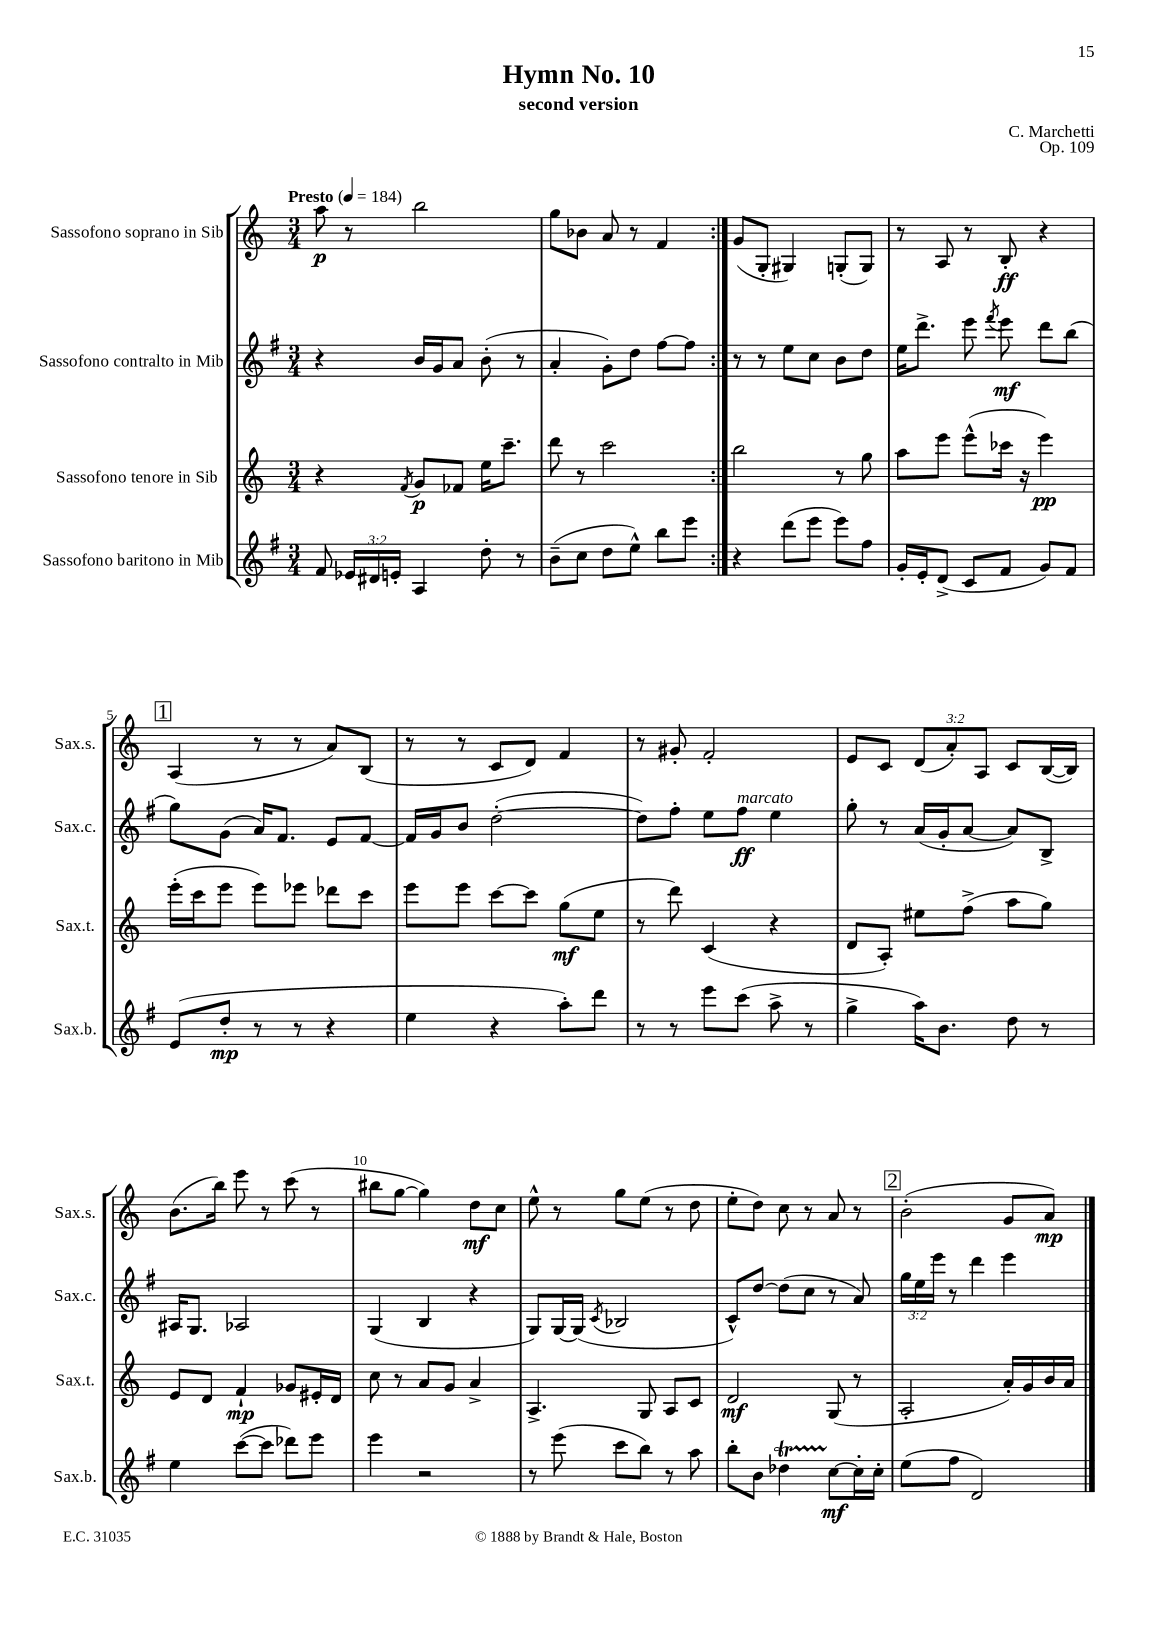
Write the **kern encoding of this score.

**kern	**kern	**kern	**kern
*staff4	*staff3	*staff2	*staff1
*clefG2	*clefG2	*clefG2	*clefG2
*k[f#]	*k[]	*k[f#]	*k[]
*M3/4	*M3/4	*M3/4	*M3/4
*MM184	*MM184	*MM184	*MM184
8f#	4r	4r	8aa
24e-	.	.	8r
24d#	.	.	.
24e'	.	.	.
.	8qf	.	.
4A	8g	16b	2bb
.	.	16g	.
.	8f-	8a	.
8dd'	16ee	(8b'	.
.	8.ccc~	.	.
8r	.	8r	.
=	=	=	=
(8b~	8ddd	4a'	8gg
8cc	8r	.	8b-
8dd	2ccc	8g')	8a
8ee^^)	.	8dd	8r
8bb	.	[8ff#	4f
8eee	.	8ff#]	.
=:|!	=:|!	=:|!	=:|!
4r	2bb	8r	(8g
.	.	8r	8G'
(8ddd	.	8ee	4G#)
8eee	.	8cc	.
8eee)	8r	8b	(8G'
8ff#	8gg	8dd	8G)
=	=	=	=
16g'	8aa	16ee	8r
16e'	.	8.ddd^	.
(8d^	8eee	.	8A
8c	(8eee^^	8eee	8r
.	.	8qfff#	.
8f#	16ccc-	8eee	8B'
.	16r	.	.
8g)	4eee)	8ddd	4r
8f#	.	(8bb	.
=	=	=	=
(8e	(16eee'	8gg)	(4A
.	16ccc	.	.
8dd'	8eee	(8g	.
8r	8eee)	16a)	8r
.	.	8.f#	.
8r	8eee-	.	8r
4r	8ddd-	8e	8a)
.	8ccc	[8f#	(8B
=	=	=	=
4ee	8eee	16f#]	8r
.	.	16g	.
.	8eee	8b	8r
4r	[8ccc	([2dd'	8c
.	8ccc]	.	8d)
8aa')	(8gg	.	4f
8ddd	8ee	.	.
=	=	=	=
8r	8r	8dd])	8r
8r	8ddd)	8ff#'	8g#'
8eee	(4c	8ee	2f'
(8ccc	.	8ff#	.
8aa^	4r	4ee	.
8r	.	.	.
=	=	=	=
4gg^	8d	8gg'	8e
.	8A')	8r	8c
16aa)	8ee#	(16a	(12d
8.b	.	16g'	.
.	.	.	12a')
.	(8ff^	[8a	.
.	.	.	12A
8dd	8aa	8a])	8c
8r	8gg)	8B^	([16B
.	.	.	16B])
=	=	=	=
4ee	8e	16A#	(8.b
.	.	8.G	.
.	8d	.	.
.	.	.	16bb)
([8ccc	4f`	2A-	8eee
8ccc]	.	.	8r
8ddd-)	8g-	.	(8ccc
8eee	16e#'	.	8r
.	16d	.	.
=	=	=	=
4eee	8cc	(4G	8bb#
.	8r	.	[8gg
2r	8a	4B	4gg])
.	8g	.	.
.	4a^	4r	8dd
.	.	.	8cc
=	=	=	=
8r	4.A^	8G)	8ee^^
(8eee	.	[16G	8r
.	.	(16G]	.
.	.	8qc	.
8ccc	.	2B-	8gg
8bb)	8G	.	(8ee
8r	8A	.	8r
8aa	8c	.	8dd
=	=	=	=
8bb'	2d	8c^^)	8ee'
8b	.	[8dd	8dd)
4dd-	.	(8dd]	8cc
.	.	8cc	8r
[8cc	(8G	8r	8a
16cc']	8r	8a)	8r
16cc'	.	.	.
=	=	=	=
(8ee	2A'	24gg	(2b'
.	.	24ee	.
.	.	24eee	.
8ff#	.	8r	.
2d)	.	4ddd	.
.	16a')	4eee	8g
.	16g	.	.
.	16b	.	8a)
.	16a	.	.
==	==	==	==
*-	*-	*-	*-
